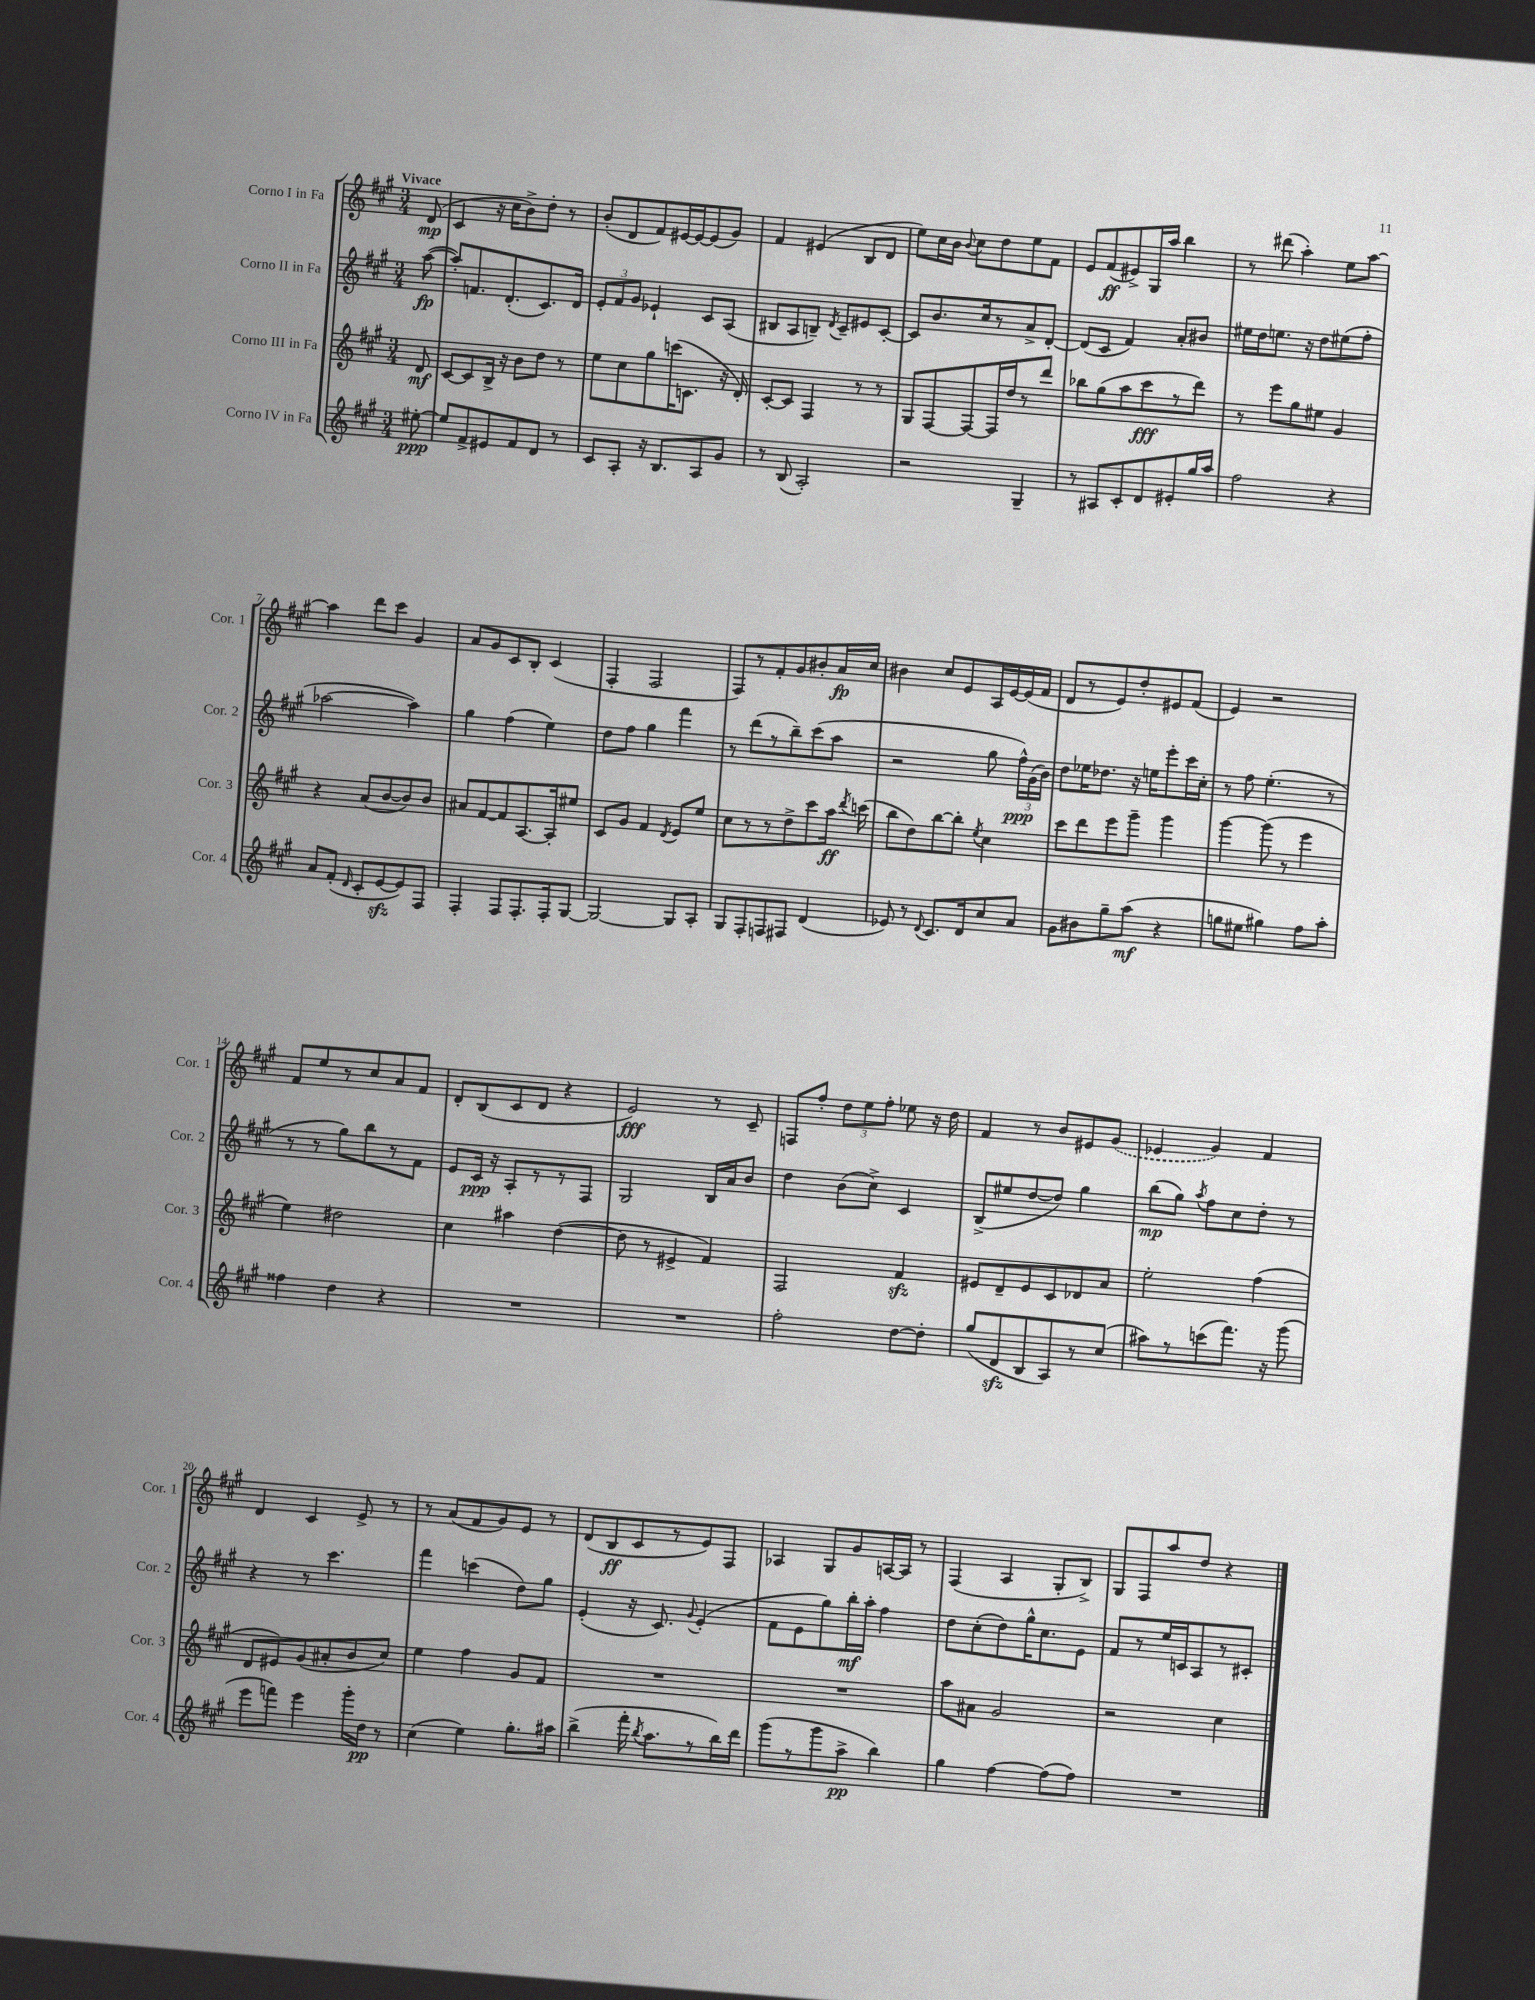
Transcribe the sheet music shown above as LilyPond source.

<<
\new StaffGroup <<
\new Staff = "s0" \with { instrumentName = "Corno I in Fa" shortInstrumentName = "Cor. 1" } {
    \clef treble \key a \major \numericTimeSignature \time 3/4 \partial 8 \tempo "Vivace"
    \autoBeamOff d'8\mp( |
    cis'4 r16 cis''16[ b'8->) d''8]-. r8 |
    b'8[-.( d'8 fis'8) eis'16~ eis'16~ eis'8( gis'8]) |
    fis'4 eis'4( b8[ d'8] |
    e''8[) cis''16 b'16] \appoggiatura { b'8 } cis''8[ d''8 e''8 fis'8] |
    e'8[ fis'8\ff( eis'8->) gis16 a''16] b''4 |
    r8 dis'''8( a''4-.) e''8[ a''8]~ |
    a''4 d'''8[ cis'''8] gis'4 |
    a'8[ gis'8 cis'8 b8]-. cis'4( |
    fis4-. fis2 |
    fis8[) r8 fis'8-. gis'8 bis'8-. a'16\fp cis''16] |
    bis'4 cis''8[ e'8 a16 e'16~ e'16( fis'16] |
    d'8[ r8 e'8) d''8-. eis'8 fis'8]( |
    e'4) r2 |
    fis'8[ e''8 r8 cis''8 a'8 fis'8] |
    d'8[-. b8( cis'8 d'8] r4 |
    e'2\fff) r8 cis'8-- |
    f8[ fis''8]-. \tuplet 3/2 { d''8[ e''8 fis''8]-. } ees''8 r16 d''16 |
    fis'4 r8 b'8[ eis'8 \once \slurDashed gis'8]( |
    ees'4 gis'4) fis'4 |
    d'4 cis'4 e'8-> r8 |
    r8 a'8[( fis'8 gis'8) e'8] r8 |
    d'8[( b8\ff cis'8 r8 e'8) fis8] |
    aes4 gis8[ gis'8 a16~ a16] r8 |
    fis4( a4 gis8[-. b8]->) |
    gis8[ fis8 a''8 d''8] r4 \bar "|." |
}
\new Staff = "s1" \with { instrumentName = "Corno II in Fa" shortInstrumentName = "Cor. 2" } {
    \clef treble \key a \major \numericTimeSignature \time 3/4 \partial 8
    \autoBeamOff a''8~\fp( |
    a''8[-.) f'8. d'8.-.( cis'8.) d'16] |
    \tuplet 3/2 { e'8[-. fis'8 gis'8] } ees'4-! cis'8[ a8]( |
    bis8[ a8 b8]--) \acciaccatura { d'8 } cis'8[-- eis'8 cis'8]~-. |
    cis'8[ b'8. cis''16 r8 a'8-> d'8]~-. |
    d'8[( cis'8] fis'4) a'8[-. bis'8] |
    eis''16[ d''16 e''8.] r16 d''8[ eis''8( fis''8]-. |
    aes''2~ aes''4) |
    gis''4 fis''4( e''4) |
    d''8[ fis''8] gis''4 fis'''4 |
    r8 d'''8[( r8 b''8--) cis'''8( a''8] |
    r2 gis''8 \tuplet 3/2 { fis''16[-^\ppp) gis'16( b'16]) } |
    d''8[ ees''16 des''8.] r16 e''16[ e'''8-. cis'''16 cis''16]-. |
    r8 fis''8 e''4.-.( r8 |
    r8 r8 gis''8[) b''8 r8 fis'8] |
    e'8[ cis'16]\ppp r16 a8[-. r8 r8 fis8] |
    gis2 b16[ a'16 b'8] |
    d''4 b'8[( cis''8]->) cis'4 |
    b8[->( eis''8 d''8~ d''8]) gis''4 |
    b''8[\mp( gis''8]) \acciaccatura { a''8 } fis''8[ cis''8 d''8]-. r8 |
    r4 r8 cis'''4. |
    fis'''4 c'''4( d''8[) gis''8] |
    e'4-.( r16 cis'8.) \appoggiatura { gis'8 } e'4-.( |
    fis'8[ e'8 gis''8) b''16-.\mf a''16]-. fis''4 |
    d''8[ cis''8-.( d''8) gis''16-^ cis''8. e'8] |
    fis'8[ r8 e''16 c'16 a8 r8 cis'8]-. \bar "|." |
}
\new Staff = "s2" \with { instrumentName = "Corno III in Fa" shortInstrumentName = "Cor. 3" } {
    \clef treble \key a \major \numericTimeSignature \time 3/4 \partial 8
    \autoBeamOff d'8\mf |
    cis'8[~ cis'8 b16]-> r16 b'8[ d''8] r8 |
    e''8[ cis''8 gis''8 c'''16( c'8.] r16 d'16-.) |
    cis'8[~-. cis'8] fis4 r8 r8 |
    gis8[ fis8~ fis8~ fis16 d''16 r8 d'''8] |
    bes''8[ gis''8( a''8 cis'''8\fff r8 d'''8]) |
    r8 e'''8[ gis''8 eis''8] gis'4 |
    r4 a'8[( b'8~ b'8) b'8] |
    ais'8[ fis'8~ fis'8 a8.~ a16-. eis''8] |
    cis'8[ gis'8] fis'4 \acciaccatura { d'8 } e'8[ e''8] |
    cis''8[ r8 r8 d''8-> cis'''8 a''16]\ff \acciaccatura { d'''8 } c'''16( |
    b''8[ d''8) b''8~ b''8]-. \acciaccatura { e''8 } cis''4 |
    cis'''8[ d'''8 e'''8 gis'''8]-- gis'''4 |
    gis'''4~ gis'''8( r8 e'''4 |
    e''4) dis''2 |
    cis''4 ais''4 d''4~( |
    d''8 r8 eis'4-> fis'4) |
    fis2 fis'4\sfz |
    eis'8[ d'8-- eis'8 cis'8 des'8 a'8] |
    e''2-. fis''4( |
    d'8[ eis'8) gis'8( ais'8-. b'8 cis''8]) |
    e''4 fis''4 gis'8[ fis'8] |
    R2. |
    R2. |
    a''8[ ais'8] gis'2 |
    r2 cis''4 \bar "|." |
}
\new Staff = "s3" \with { instrumentName = "Corno IV in Fa" shortInstrumentName = "Cor. 4" } {
    \clef treble \key a \major \numericTimeSignature \time 3/4 \partial 8
    \autoBeamOff eis''8~-.\ppp |
    eis''8[ fis'8-> eis'8 fis'8 d'8] r8 |
    cis'8[ a8]-. r16 b8.[ a8 gis'8] |
    r8 b8( a2-.) |
    r2 gis4-- |
    r8 ais8[ cis'8-. d'8 eis'8-. gis''16 a''16] |
    fis''2 r4 |
    a'8[ fis'8]-.( \grace { d'16 } cis'8[-. e'8~\sfz e'8) fis8] |
    fis4-. fis8[ fis8.-. fis16-. gis8]~ |
    gis2~ gis8[ a8]-. |
    gis8[ fis8-. f8 fis8] d'4( |
    ees'8) r8 \appoggiatura { d'8 } cis'8.[ d'16 cis''8 a'8] |
    gis'8[ bis'8 gis''8-- a''8]\mf( r4 |
    g''8[ eis''8] gis''4) fis''8[ a''8]-. |
    fisis''4 d''4 r4 |
    R2. |
    R2. |
    fis''2-. d''8[~ d''8]-. |
    gis''8[( d'8\sfz b8 a8) r8 cis''8]( |
    ais''8[) r8 c'''8( fis'''8.]) r16 gis'''8( |
    e'''8[ f'''8]) e'''4 gis'''16[-. d''16]\pp r8 |
    cis''4( e''4) gis''8.[-. ais''16] |
    b''4->( fis'''16-. \acciaccatura { b''8 } a''8.[ r8 b''16) d'''16] |
    gis'''8[( r8 gis'''8 a''8]->\pp b''4) |
    gis''4 fis''4~ fis''8[( fis''8]) |
    R2. \bar "|." |
}
>>
>>
